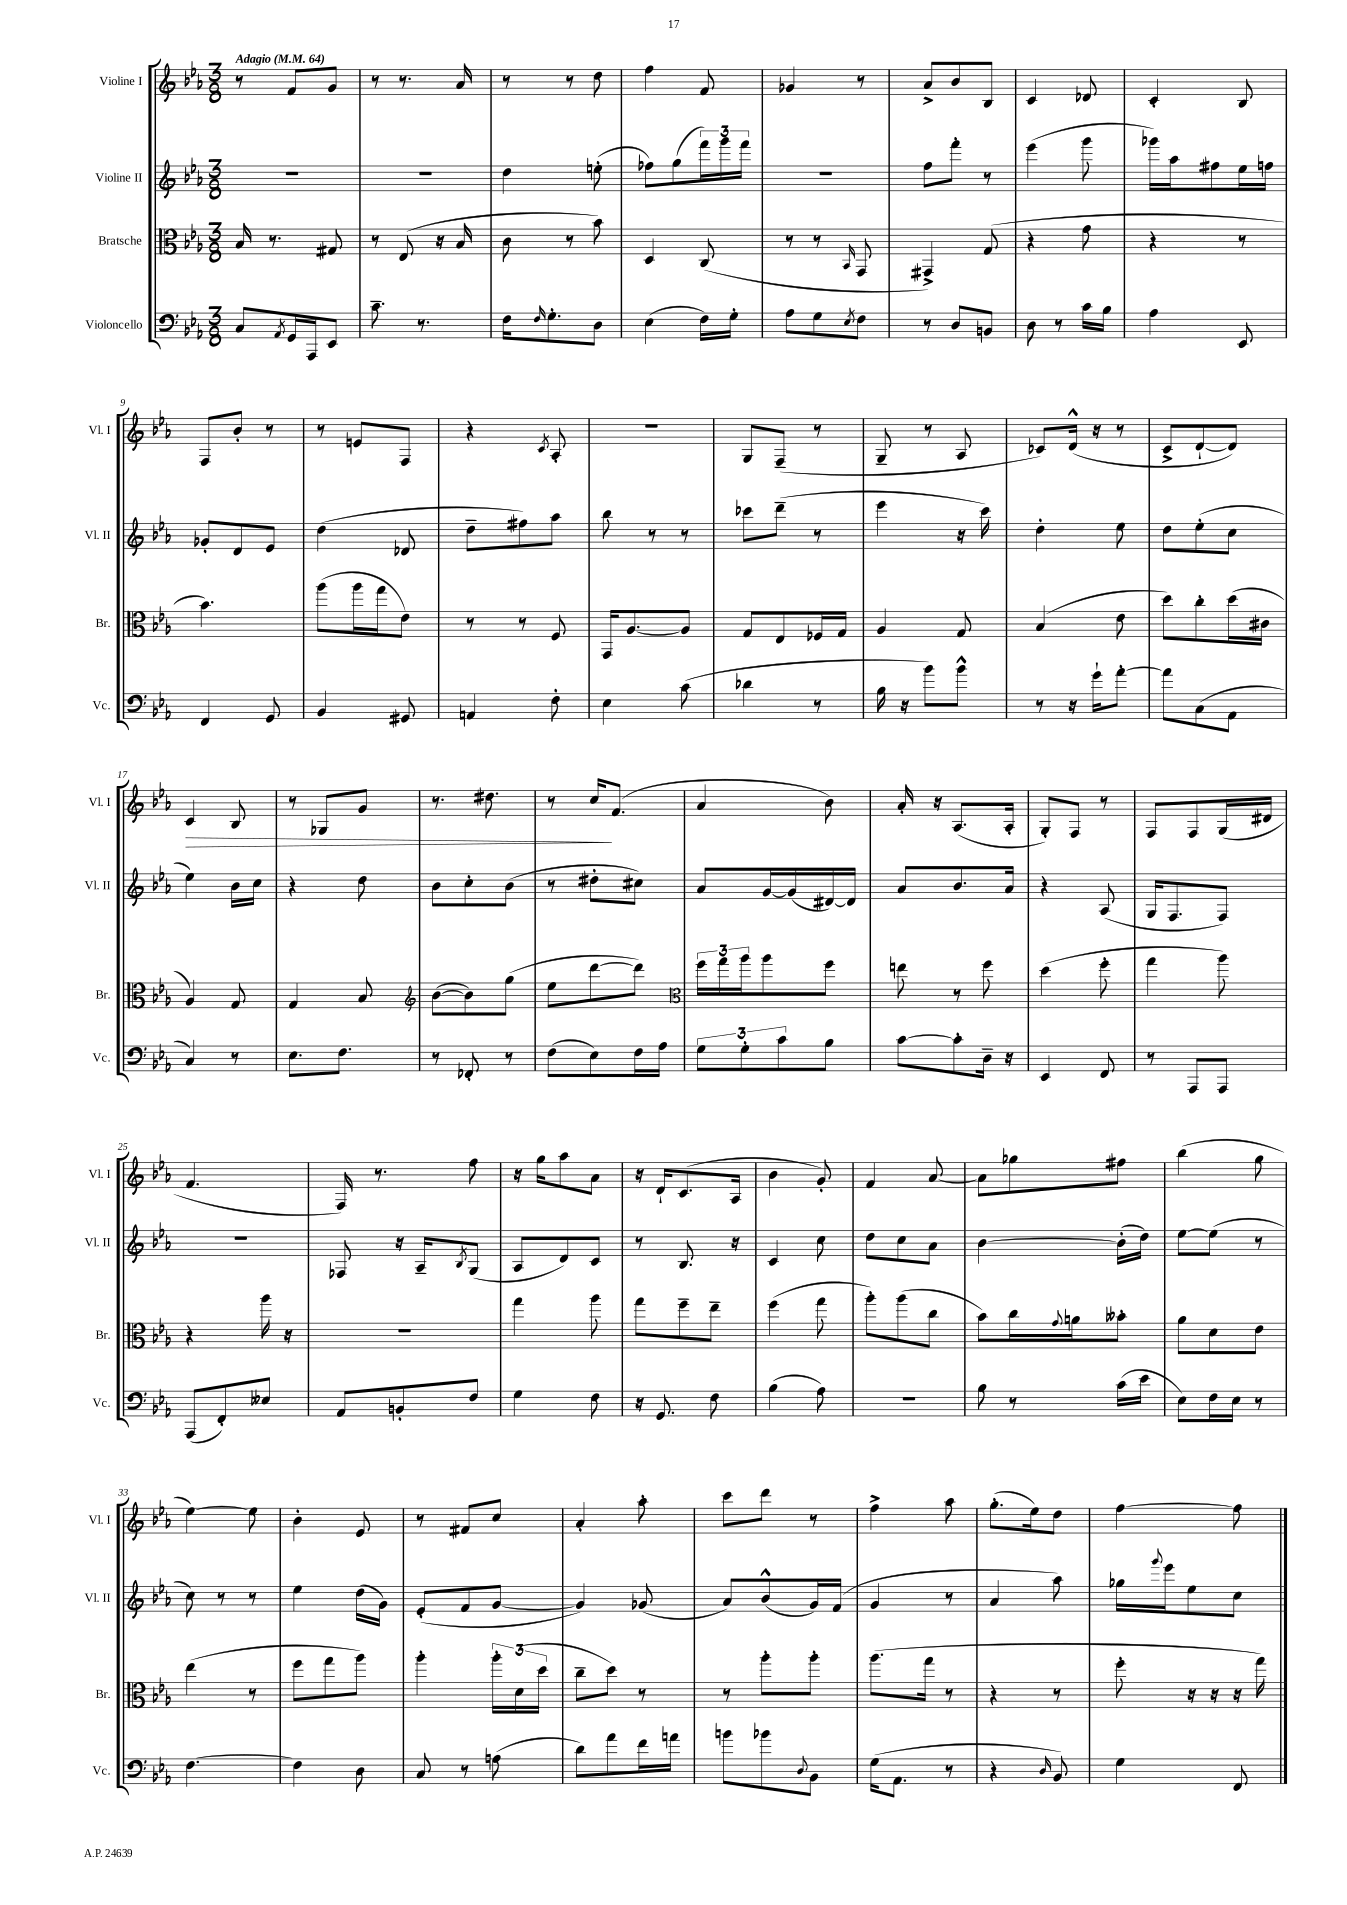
<<
\new StaffGroup <<
\new Staff = "s0" \with { instrumentName = "Violine I" shortInstrumentName = "Vl. I" } {
    \clef treble \key ees \major \numericTimeSignature \time 3/8 \tempo "Adagio" 4 = 64
    r8 f'8 g'8 |
    r8 r8. aes'16 |
    r8 r8 d''8 |
    f''4 f'8 |
    ges'4 r8 |
    aes'8-> bes'8 bes8 |
    c'4 des'8 |
    c'4-. bes8 |
    f8 bes'8-. r8 |
    r8 e'8 f8 |
    r4 \acciaccatura { c'8 } aes8-. |
    R4. |
    g8 f8--( r8 |
    g8-- r8 aes8 |
    ces'8) d'16-^( r16 r8 |
    c'8-> d'8~-! d'8) |
    c'4\> bes8 |
    r8 ges8 g'8 |
    r8. dis''8. |
    r8 c''16\! f'8.( |
    aes'4 bes'8) |
    aes'16-. r16 aes8.( aes16-. |
    g8-.) f8 r8 |
    f8 f8 g16( dis'16 |
    f'4. |
    f16) r8. f''8 |
    r16 g''16 aes''8 aes'8 |
    r16 d'16-! c'8.( aes16 |
    bes'4 g'8-.) |
    f'4 aes'8~ |
    aes'8 ges''8 fis''8 |
    bes''4( g''8 |
    ees''4~) ees''8 |
    bes'4-. ees'8 |
    r8 fis'8 c''8 |
    aes'4-. aes''8-. |
    c'''8 d'''8 r8 |
    f''4-> aes''8 |
    g''8.-.( ees''16) d''8 |
    f''4~ f''8 \bar "|." |
}
\new Staff = "s1" \with { instrumentName = "Violine II" shortInstrumentName = "Vl. II" } {
    \clef treble \key ees \major \numericTimeSignature \time 3/8
    R4. |
    R4. |
    d''4 e''8-.( |
    fes''8) g''8( \tuplet 3/2 { f'''16) g'''16 f'''16 } |
    R4. |
    f''8 f'''8-. r8 |
    ees'''4( g'''8 |
    ges'''16) aes''16 fis''8 ees''16 f''16 |
    ges'8-. d'8 ees'8 |
    d''4( des'8 |
    d''8-- fis''8) aes''8 |
    bes''8 r8 r8 |
    ces'''8 d'''8--( r8 |
    ees'''4 r16 c'''16) |
    d''4-. ees''8 |
    d''8 ees''8-.( c''8 |
    ees''4) bes'16 c''16 |
    r4 d''8 |
    bes'8 c''8-. bes'8( |
    r8 dis''8-. cis''8) |
    aes'8 g'16~ g'16( dis'16~) dis'16 |
    aes'8 bes'8. aes'16 |
    r4 aes8( |
    g16 f8. f8) |
    R4. |
    fes8 r16 aes16-- \acciaccatura { bes8 } g8( |
    aes8 d'8) c'8 |
    r8 bes8. r16 |
    c'4 c''8 |
    d''8 c''8 aes'8 |
    bes'4~ bes'16-.( d''16) |
    ees''8~ ees''8( r8 |
    c''8) r8 r8 |
    ees''4 d''16( g'16) |
    ees'8-.( f'8 g'8~ |
    g'4) ges'8( |
    aes'8) bes'8-^( g'16) f'16( |
    g'4 r8 |
    aes'4 aes''8) |
    ges''16 \appoggiatura { g'''8 } ees'''16 ees''8 c''8 \bar "|." |
}
\new Staff = "s2" \with { instrumentName = "Bratsche" shortInstrumentName = "Br." } {
    \clef alto \key ees \major \numericTimeSignature \time 3/8
    bes16 r8. gis8 |
    r8 ees8( r16 bes16 |
    c'8 r8 bes'8) |
    d4 c8( |
    r8 r8 \grace { bes,16 } g,8 |
    gis,4->) g8( |
    r4 g'8 |
    r4 r8 |
    bes'4.) |
    aes''8( aes''16 g''16 ees'8) |
    r8 r8 f8 |
    g,16 aes8.~ aes8 |
    g8 ees8 fes16 g16 |
    aes4 g8 |
    bes4( ees'8 |
    d''8) c''8-. d''16( cis'16 |
    aes4) g8 |
    g4 bes8 |
    \clef treble bes'8~( bes'8) g''8( |
    ees''8 d'''8~ d'''8) |
    \clef alto \tuplet 3/2 { f''16 g''16 aes''16 } aes''8 f''8 |
    e''8 r8 f''8 |
    d''4( f''8-. |
    g''4 aes''8) |
    r4 aes''16 r16 |
    R4. |
    g''4 aes''8 |
    g''8 f''8-- ees''8-- |
    f''4( g''8 |
    aes''8-.) aes''8( c''8 |
    bes'8) c''16 \appoggiatura { g'8 } a'16 beses'8-. |
    aes'8 d'8 ees'8 |
    ees''4( r8 |
    f''8 g''8 aes''8) |
    aes''4-. \tuplet 3/2 { aes''16-. d'16( d''16 } |
    c''8-- d''8) r8 |
    r8 aes''8-. aes''8-. |
    aes''8.( g''16 r8 |
    r4 r8 |
    f''8-. r16 r16 r16 g''16) \bar "|." |
}
\new Staff = "s3" \with { instrumentName = "Violoncello" shortInstrumentName = "Vc." } {
    \clef bass \key ees \major \numericTimeSignature \time 3/8
    c8 \acciaccatura { aes,8 } g,16 aes,,16 ees,8 |
    c'8.-- r8. |
    f16 \grace { f16 } g8.-. d8 |
    ees4( f16) g16-. |
    aes8 g8 \acciaccatura { ees8 } f8 |
    r8 d8 b,8 |
    d8 r8 c'16 bes16 |
    aes4 ees,8 |
    f,4 g,8 |
    bes,4 gis,8 |
    a,4 f8-. |
    ees4 c'8( |
    des'4 r8 |
    bes16 r16 bes'8) bes'8-^ |
    r8 r16 g'16-! aes'8~-. |
    aes'8 c8( aes,8 |
    c4) r8 |
    ees8. f8. |
    r8 fes,8-. r8 |
    f8( ees8) f16 aes16 |
    \tuplet 3/2 { g8 g8-. c'8 } bes8 |
    c'8~ c'8-. d16-- r16 |
    ees,4 f,8 |
    r8 aes,,8 aes,,8 |
    aes,,8( f,8-.) eeses8 |
    aes,8 b,8-. f8 |
    g4 f8 |
    r16 g,8. f8 |
    bes4( aes8) |
    R4. |
    bes8 r8 c'16( ees'16 |
    ees8) f16 ees16 r8 |
    f4.~ |
    f4 d8 |
    c8 r8 a8( |
    d'8) aes'8 f'16 a'16 |
    b'8 bes'8 \appoggiatura { d8 } bes,8 |
    g16( aes,8. r8 |
    r4 \grace { d16 } bes,8) |
    g4 f,8 \bar "|." |
}
>>
>>
